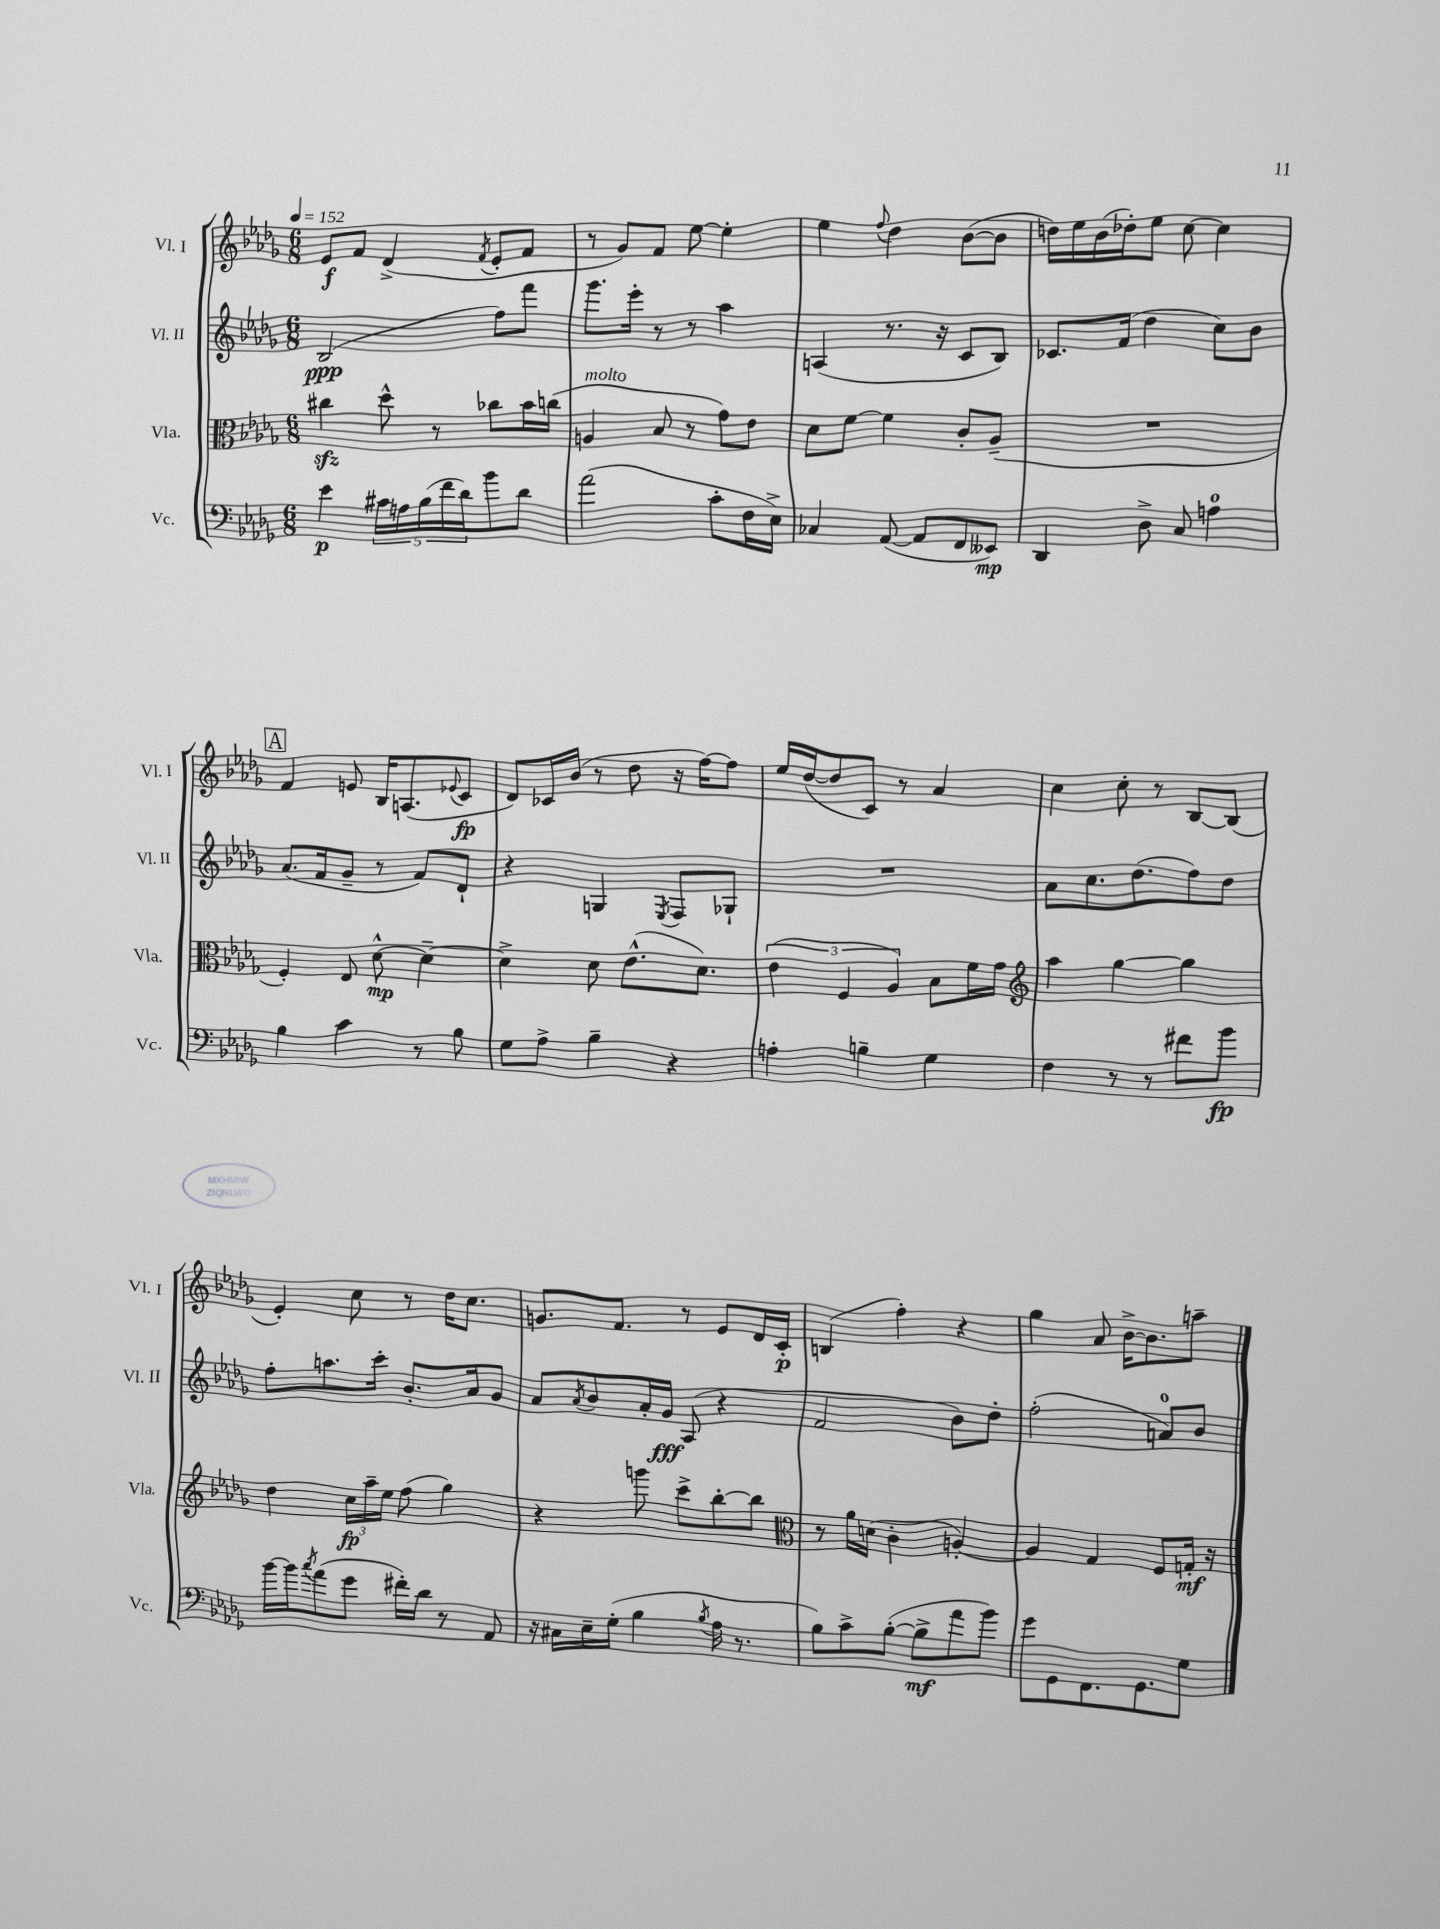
<<
\new StaffGroup <<
\new Staff = "s0" \with { instrumentName = "Vl. I" shortInstrumentName = "Vl. I" } {
    \clef treble \key des \major \numericTimeSignature \time 6/8 \tempo 4 = 152
    ees'8\f f'8 des'4->( \acciaccatura { f'8 } ees'8-. f'8 |
    r8 ges'8) f'8 ees''8~ ees''4-. |
    ees''4 \appoggiatura { f''8 } des''4 bes'8~( bes'8 |
    d''16) ees''16 bes'16( des''16-.) ees''8 c''8~ c''4 |
    \mark \markup { \box "A" } f'4 e'8 bes16 a8.( \appoggiatura { ees'8 } c'8\fp |
    des'8) ces'16 bes'16( r8 des''8 r16 f''16~) f''8 |
    ees''16 des''16~( des''8 c'8) r8 aes'4 |
    c''4 c''8-. r8 bes8~ bes8( |
    ees'4-.) c''8 r8 des''16 c''8. |
    g'8. f'8. r8 ees'8 des'16 c'16-.\p |
    b4( f''4-.) r4 |
    ges''4 aes'8 bes'16~-> bes'8. a''8-- \bar "|." |
}
\new Staff = "s1" \with { instrumentName = "Vl. II" shortInstrumentName = "Vl. II" } {
    \clef treble \key des \major \numericTimeSignature \time 6/8
    bes2\ppp( f''8) f'''8 |
    ges'''8. ees'''16-. r8 r8 aes''4 |
    a4( r8. r16 c'8 bes8) |
    ces'8. f'16( des''4 c''8) bes'8 |
    \mark \markup { \box "A" } aes'8.( f'16 ges'8-- r8 f'8) des'8-! |
    r4 g4 \acciaccatura { ees8 } f8 ges8-! |
    R2. |
    aes'8 c''8. des''8.( f''8) des''8 |
    f''8-. a''8. c'''16-. bes'8.-. aes'16 ges'8 |
    aes'8 \acciaccatura { aes'8 } bes'8 aes'16-. ges'16\fff aes8( r4 |
    f'2 bes'8) des''8-. |
    f''2-.( a'8-0) bes'8 \bar "|." |
}
\new Staff = "s2" \with { instrumentName = "Vla." shortInstrumentName = "Vla." } {
    \clef alto \key des \major \numericTimeSignature \time 6/8
    cis''4\sfz des''8-^ r8 ces''8 bes'16 c''16( |
    a4^\markup { \italic "molto" } bes8 r8 ges'8) ees'8 |
    des'8 f'8~ f'4 c'8-. aes8--( |
    R2. |
    \mark \markup { \box "A" } f4-.) ees8 des'8~-^\mp des'4~-- |
    des'4-> des'8 ees'8.-^( des'8.) |
    \tuplet 3/2 { ees'4( f4 aes4) } bes8 f'16 ges'16 |
    \clef treble aes''4 ges''4~ ges''4 |
    des''4 \tuplet 3/2 { c''16\fp aes''16-- ees''16 } f''8( ges''4) |
    r4 g'''8 c'''8-> bes''8~-. bes''8 |
    \clef alto r8 aes'16 d'16( c'4-. a4~-.) |
    a4 ges4 f8 g16-.\mf r16 \bar "|." |
}
\new Staff = "s3" \with { instrumentName = "Vc." shortInstrumentName = "Vc." } {
    \clef bass \key des \major \numericTimeSignature \time 6/8
    ees'4\p \tuplet 5/4 { cis'16 a16 bes16( f'16 des'16) } bes'8 des'8 |
    aes'2( c'8-. f16 ees16->) |
    ces4 aes,8~( aes,8 f,8 eeses,8\mp) |
    des,4 des8-> c8 a4-0 |
    \mark \markup { \box "A" } bes4 c'4 r8 bes8 |
    ges8 aes8-> bes4-- r4 |
    a4-. b4-- ges4 |
    f4 r8 r8 fis'8 bes'8\fp |
    bes'16~ bes'16 \acciaccatura { c''8 } aes'8( ges'8 fis'16-.) des'16 r8 aes,8 |
    r16 cis16 ees16-- ges16-.( bes4 \acciaccatura { bes8 } aes16 r8. |
    bes8) c'8-> bes8~-.( bes8->\mf aes'8 bes'8) |
    ges'8 ges,8 f,8. ges,8. ges8 \bar "|." |
}
>>
>>
\layout { \context { \Score \remove "Bar_number_engraver" } }
